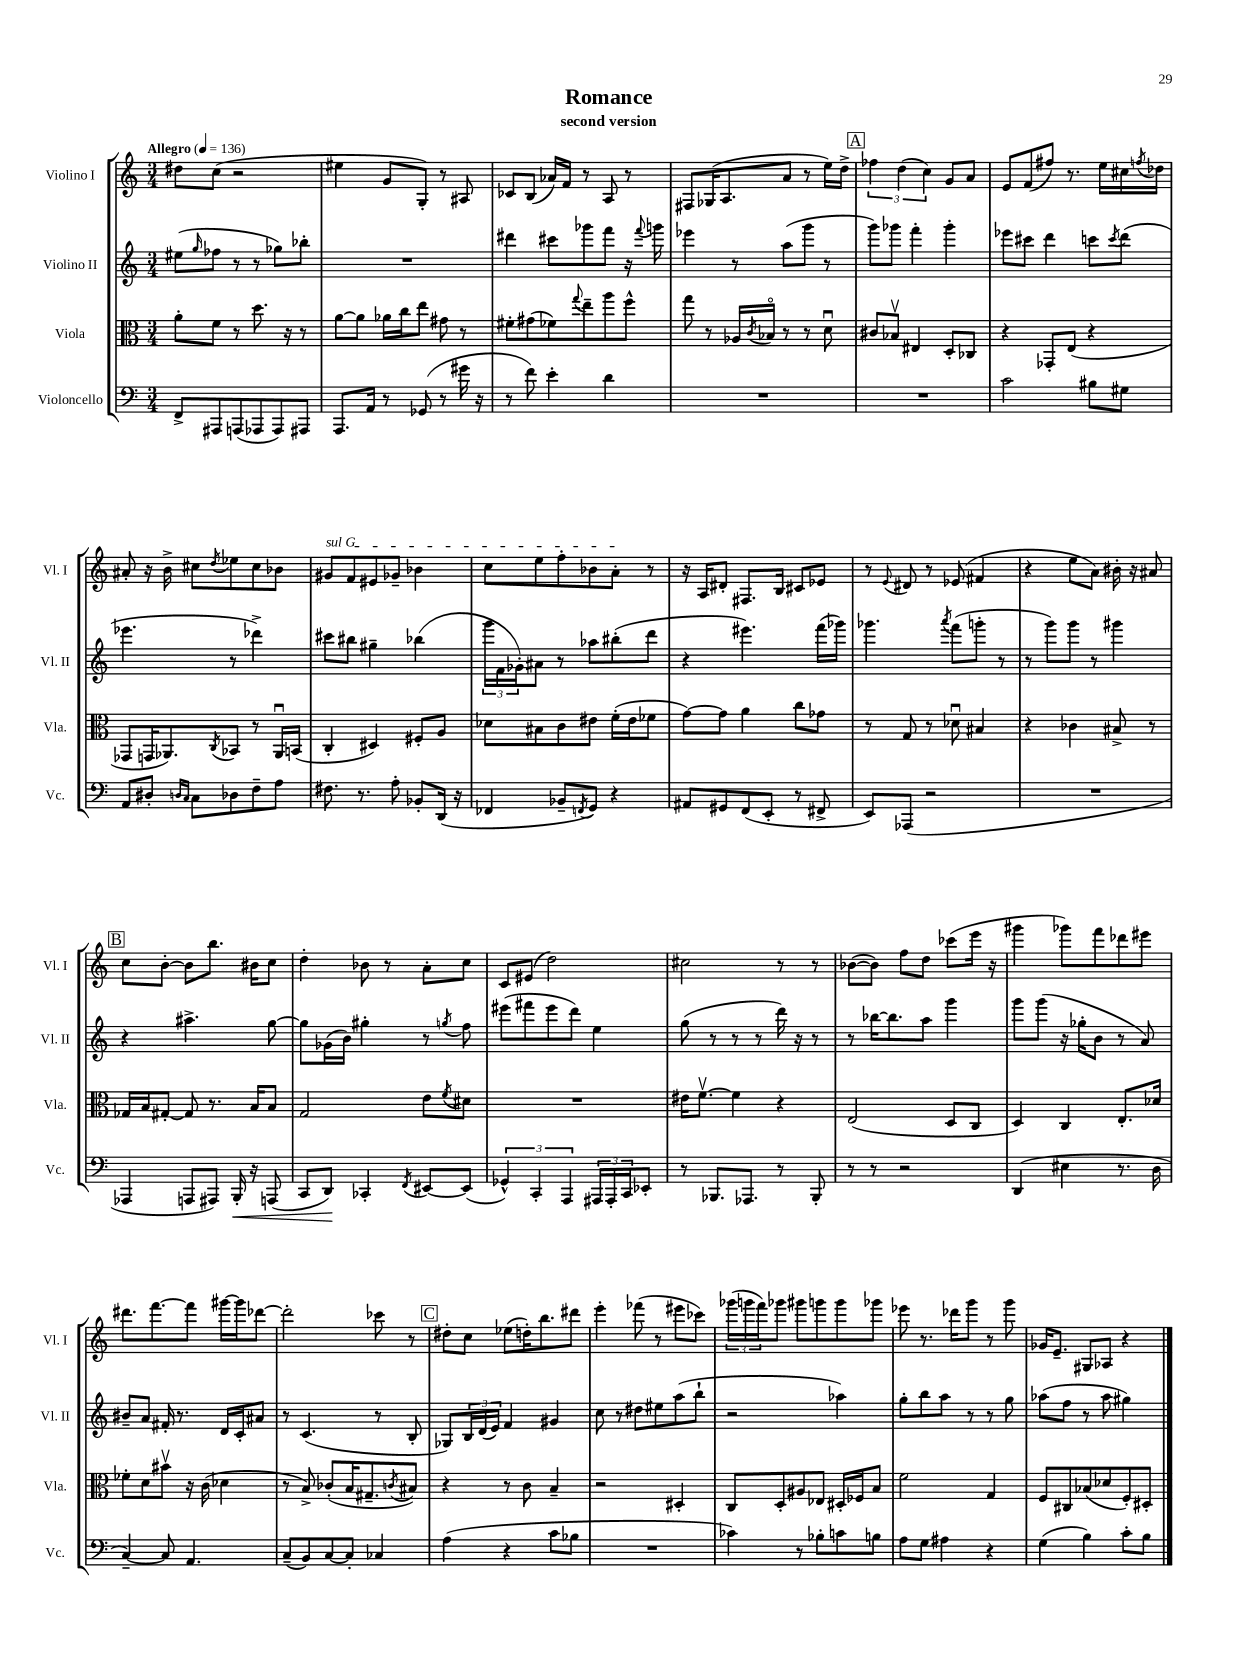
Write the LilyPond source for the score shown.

\header { title = "Romance" subtitle = "second version" }
<<
\new StaffGroup <<
\new Staff = "s0" \with { instrumentName = "Violino I" shortInstrumentName = "Vl. I" } {
    \clef treble \key c \major \numericTimeSignature \time 3/4 \tempo "Allegro" 4 = 136
    dis''8 c''8( r2 |
    eis''4 g'8 g8-.) r8 ais8 |
    ces'8 b8( aes'16) f'16 r8 a8 r8 |
    fis8 ges16( a8. a'8 r8 e''16) d''16-> |
    \mark \markup { \box "A" } \tuplet 3/2 { fes''4 d''4( c''4) } g'8 a'8 |
    e'8 f'8( fis''8) r8. e''16 cis''16 \acciaccatura { f''8 } des''16 |
    ais'8-. r16 b'16-> cis''8 \acciaccatura { d''8 } ees''8 cis''8 bes'8 |
    \once \override TextSpanner.bound-details.left.text = \markup { \italic "sul G" } gis'8\startTextSpan f'8 eis'8 ges'8-- bes'4 |
    c''8 e''8 f''8-. bes'8 a'8-.\stopTextSpan r8 |
    r16 a16 dis'8-. fis8. b16 cis'8 ees'8 |
    r8 \appoggiatura { e'8 } dis'8 r8 ees'8( fis'4 |
    r4 e''8 a'8) bis'16-. r16 ais'8 |
    \mark \markup { \box "B" } c''8 b'8~-. b'8 b''8. bis'16 c''8 |
    d''4-. bes'8 r8 a'8-. c''8 |
    c'8 eis'8( d''2) |
    cis''2 r8 r8 |
    bes'8~( bes'8) f''8 d''8 ces'''8( e'''16 r16 |
    gis'''4 ges'''8) f'''8 des'''8 eis'''8 |
    dis'''8. f'''8.~ f'''8 gis'''16~ gis'''16 des'''8~ |
    des'''2-. ces'''8 r8 |
    \mark \markup { \box "C" } dis''8-. c''8 ees''8( d''16-.) b''8. dis'''8 |
    e'''4-. fes'''8( r8 eis'''8 ces'''8) |
    \tuplet 3/2 { ges'''16( g'''16 f'''16) } ges'''8 gis'''8 g'''8 g'''8 ges'''8 |
    ees'''8 r8. des'''16 g'''8 r8 g'''8 |
    ges'16 e'8.-- gis8 aes8 r4 \bar "|." |
}
\new Staff = "s1" \with { instrumentName = "Violino II" shortInstrumentName = "Vl. II" } {
    \clef treble \key c \major \numericTimeSignature \time 3/4
    eis''8( \grace { g''16 } fes''8 r8 r8 ges''8) bes''8-. |
    R2. |
    dis'''4 cis'''8 ges'''8 f'''8 r16 \appoggiatura { f'''8 } g'''16 |
    ees'''4 r8 a''8( g'''8 r8 |
    \mark \markup { \box "A" } g'''8) ges'''8 f'''4-. ges'''4-. |
    ees'''8 cis'''8 d'''4 c'''8 \acciaccatura { c'''8 } d'''8( |
    ees'''4. r8 des'''4->) |
    cis'''8 bis''8 gis''4-- bes''4( |
    \tuplet 3/2 { g'''16 f'16 ges'16-.) } ais'8 r8 aes''8 bis''8-.( d'''8 |
    r4 eis'''4.) f'''16( ges'''16) |
    ges'''4. \acciaccatura { a'''8 } f'''8( g'''8-. r8 |
    r8 g'''8) g'''8 r8 gis'''4 |
    \mark \markup { \box "B" } r4 ais''4.-> g''8~ |
    g''8 ges'16( b'16) gis''4-. r8 \acciaccatura { g''8 } f''8 |
    eis'''8( fis'''8 eis'''8 d'''8) e''4 |
    g''8( r8 r8 r8 d'''16) r16 r8 |
    r8 bes''16~ bes''8. a''8 g'''4 |
    g'''8 g'''8( r16 ges''16-. b'8 r8 a'8) |
    bis'8-- a'8 fis'16-. r8. d'16 c'16-. ais'8 |
    r8 c'4.( r8 b8-. |
    \mark \markup { \box "C" } ges8) \tuplet 3/2 { b16 d'16( e'16) } f'4 gis'4 |
    c''8 r8 dis''8 eis''8 a''8( b''8-! |
    r2 aes''4) |
    g''8-. b''8 a''8 r8 r8 g''8 |
    aes''8( f''8 r8 aes''8 gis''4) \bar "|." |
}
\new Staff = "s2" \with { instrumentName = "Viola" shortInstrumentName = "Vla." } {
    \clef alto \key c \major \numericTimeSignature \time 3/4
    a'8-. f'8 r8 d''8. r16 r8 |
    a'8~ a'8 aes'16 c''16 e''8 gis'8 r8 |
    fis'8-. gis'8( fes'8) \appoggiatura { g''8 } e''8-- a''8 f''8-^ |
    g''8 r8 aes16 \acciaccatura { c'8 } bes16\flageolet r8 r8 d'8\downbow |
    \mark \markup { \box "A" } cis'8 bes8\upbow eis4 d8-. ces8 |
    r4 ges,8-. e8( r4 |
    ges,8 g,16 aes,8.) \acciaccatura { c8 } bes,8 r8 aes,16\downbow b,16( |
    c4-. dis4) fis8-. a8 |
    des'8 bis8 c'8 eis'8 f'16-.( eis'16 fes'8 |
    g'8~) g'8 a'4 c''8 ges'8 |
    r8 g8 r8 des'8\downbow bis4 |
    r4 ces'4 bis8-> r8 |
    \mark \markup { \box "B" } ges16 b16 gis8~-. gis8 r8. b16 b8 |
    g2 e'8 \acciaccatura { f'8 } dis'8 |
    R2. |
    eis'16 f'8.~\upbow f'4 r4 |
    e2( d8 c8 |
    d4) c4 e8.-. des'16 |
    fes'8-. d'8 bis'8\upbow r16 c'16( des'4 |
    r8 b8->) ces'8-.( b16 gis8.-- \acciaccatura { c'8 } bis8) |
    \mark \markup { \box "C" } r4 r8 c'8 b4-- |
    r2 dis4-. |
    c8 d8-. ais8 ees8 dis16-. fes16 b8 |
    f'2 g4 |
    f8 cis8 bes8( des'8 f8-.) dis8-. \bar "|." |
}
\new Staff = "s3" \with { instrumentName = "Violoncello" shortInstrumentName = "Vc." } {
    \clef bass \key c \major \numericTimeSignature \time 3/4
    f,8-> ais,,8 a,,8( aes,,8 aes,,8) ais,,8 |
    a,,8. a,16 r8 ges,8( r8 gis'16 r16 |
    r8 f'8) e'4-. d'4 |
    R2. |
    \mark \markup { \box "A" } R2. |
    c'2 bis8 gis8 |
    a,8 dis8-. \grace { d16 c16 } c8 des8 f8-- a8 |
    fis8. r8. a8-. bes,8-. d,16( r16 |
    fes,4 bes,8-- \acciaccatura { f,8 } g,8) r4 |
    ais,8 gis,8 f,8( e,8-. r8 fis,8-> |
    e,8) aes,,8( r2 |
    R2. |
    \mark \markup { \box "B" } aes,,4 a,,8 ais,,8) b,,16-.\< r16 a,,8( |
    c,8 d,8\!) ces,4-. \acciaccatura { f,8 } eis,8~ eis,8( |
    \tuplet 3/2 { ges,4-^) c,4-. a,,4 } \tuplet 3/2 { ais,,16 ais,,16-. c,16 } ees,8-. |
    r8 bes,,8. aes,,8. r8 bes,,8-. |
    r8 r8 r2 |
    d,4( eis4 r8. d16 |
    c4~--) c8 a,4. |
    c8--( b,8) c8~ c8-. ces4 |
    \mark \markup { \box "C" } a4( r4 c'8 bes8 |
    R2. |
    ces'4) r8 bes8-. c'8 b8 |
    a8 g8 ais4 r4 |
    g4( b4) c'8-. b8 \bar "|." |
}
>>
>>
\layout { \context { \Score \remove "Bar_number_engraver" } }
